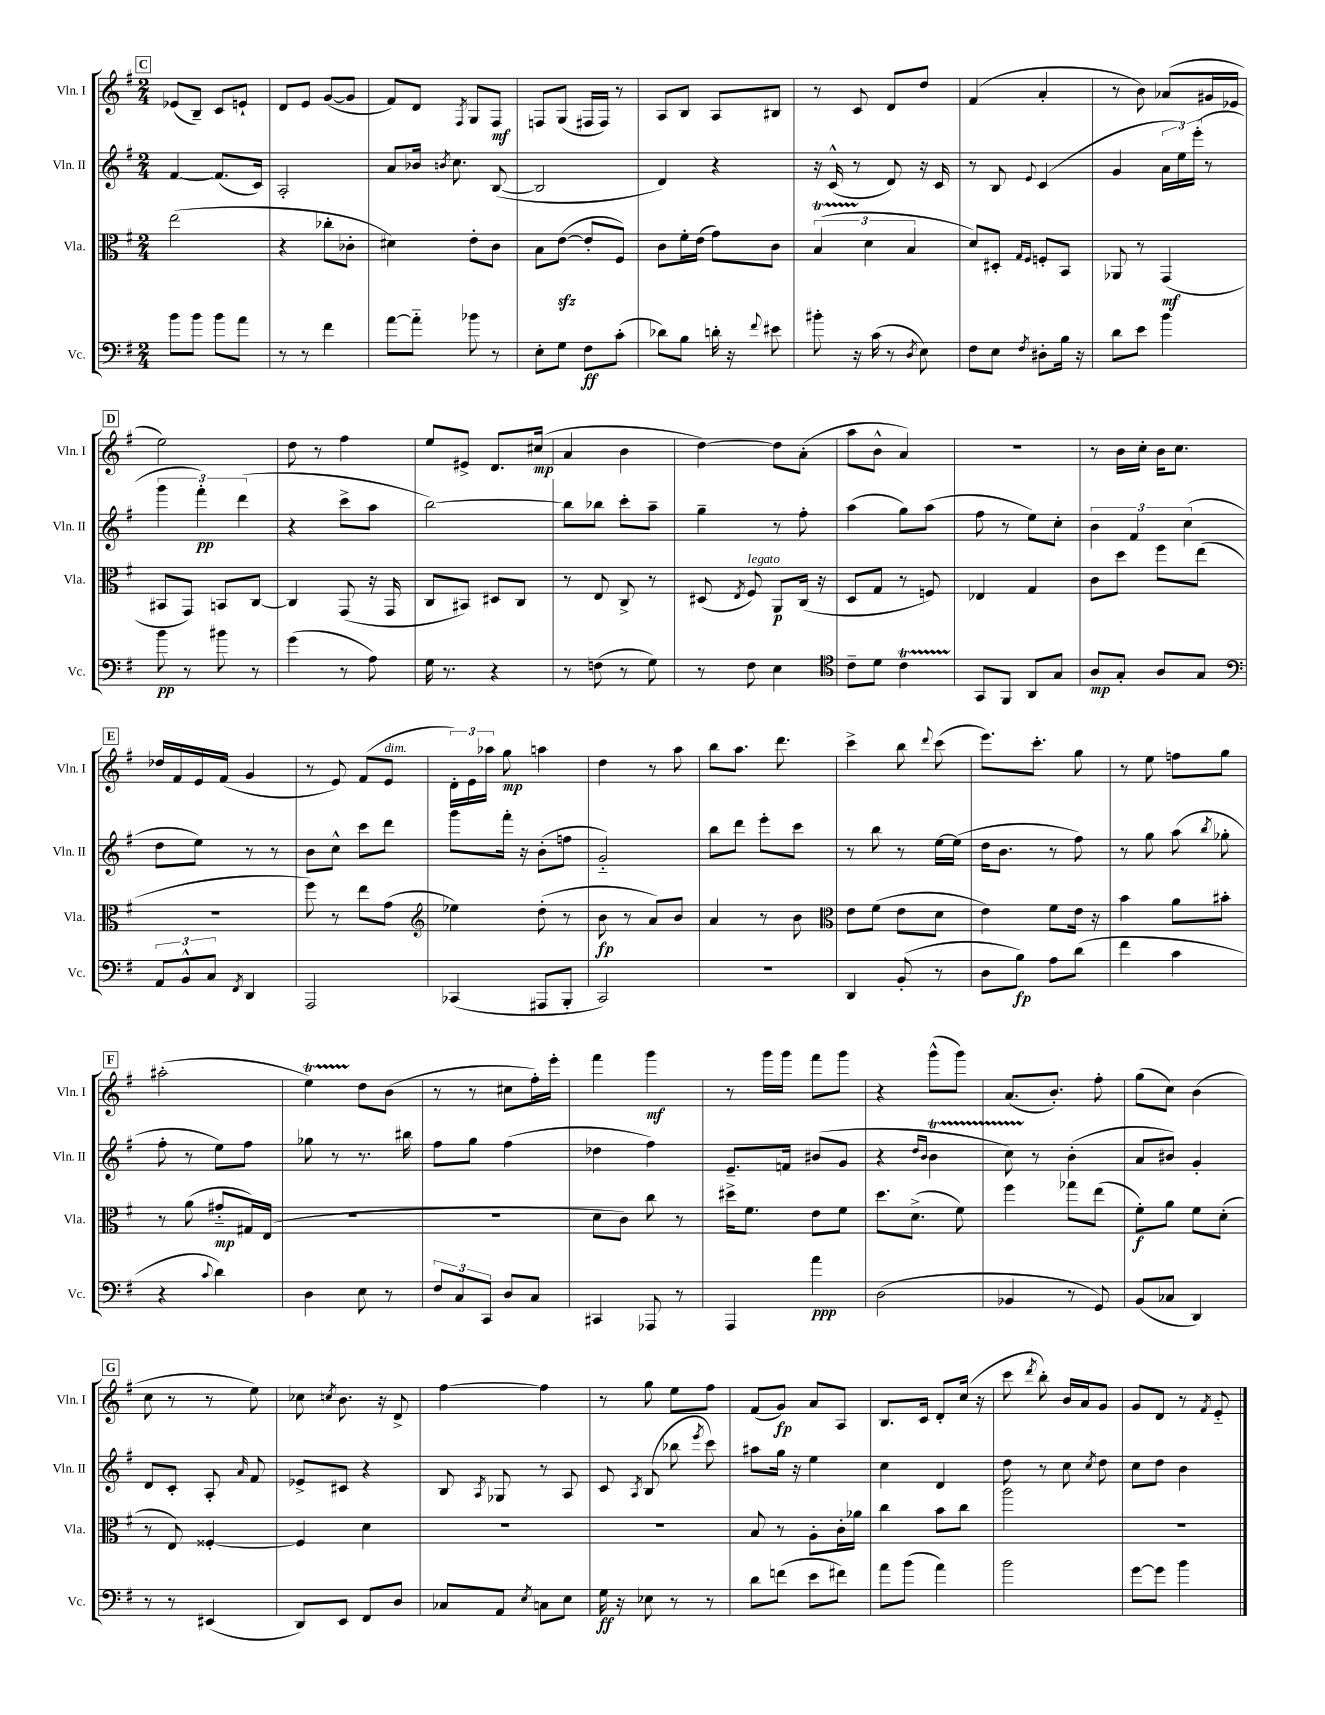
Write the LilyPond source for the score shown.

<<
\new StaffGroup <<
\new Staff = "s0" \with { instrumentName = "Vln. I" shortInstrumentName = "Vln. I" } {
    \clef treble \key g \major \numericTimeSignature \time 2/4
    \autoBeamOff \mark \markup { \box "C" } ees'8[( b8]--) c'8[ e'8]-! |
    d'8[ e'8] g'8[~( g'8] |
    fis'8[) d'8] \acciaccatura { fis8 } g8[ fis8]\mf |
    f8[ g8]( fis16[ fis16]) r8 |
    a8[ b8] a8[ bis8] |
    r8 c'8 d'8[ d''8] |
    fis'4( a'4-. |
    r8 b'8) aes'8[( gis'16 ees'16] |
    \mark \markup { \box "D" } e''2) |
    d''8 r8 fis''4 |
    e''8[ eis'8]-> d'8.[ cis''16]\mp( |
    a'4 b'4 |
    d''4~) d''8[ a'8]-.( |
    a''8[ b'8]-^ a'4) |
    R2 |
    r8 b'16[ c''16]-. b'16[ c''8.] |
    \mark \markup { \box "E" } des''16[ fis'16 e'16 fis'16]( g'4 |
    r8 e'8) fis'8[( e'8]^\markup { \italic "dim." } |
    \tuplet 3/2 { d'16[-.) e'16 aes''16] } g''8\mp a''4 |
    d''4 r8 a''8 |
    b''8[ a''8.] d'''8. |
    c'''4-> b''8 \appoggiatura { d'''8 } c'''8( |
    e'''8.[) c'''8.]-. g''8 |
    r8 e''8 f''8[ g''8] |
    \mark \markup { \box "F" } ais''2-.( |
    e''4\startTrillSpan) d''8[\stopTrillSpan b'8]( |
    r8 r8 cis''8[ fis''16-.) e'''16]-. |
    fis'''4 g'''4\mf |
    r8 g'''16[ g'''16] fis'''8[ g'''8] |
    r4 g'''8[-^( g'''8]) |
    a'8.[( b'8.]-.) fis''8-. |
    g''8[( c''8]) b'4( |
    \mark \markup { \box "G" } c''8 r8 r8 e''8) |
    ces''8 \acciaccatura { c''8 } b'8. r16 d'8-> |
    fis''4~ fis''4 |
    r8 g''8 e''8[ fis''8] |
    fis'8[( g'8]\fp) a'8[ a8] |
    b8.[ c'16] d'8[-. c''16]( r16 |
    c'''8 \acciaccatura { d'''8 } b''8-.) b'16[ a'16 g'8] |
    g'8[ d'8] r8 \acciaccatura { fis'8 } e'8-_ \bar "|." |
}
\new Staff = "s1" \with { instrumentName = "Vln. II" shortInstrumentName = "Vln. II" } {
    \clef treble \key g \major \numericTimeSignature \time 2/4
    \autoBeamOff \mark \markup { \box "C" } fis'4~ fis'8.[( c'16]) |
    a2-. |
    a'8[ bes'16] \acciaccatura { b'8 } c''8. b8~( |
    b2 |
    d'4) r4 |
    r16 c'16-^( r8 d'8) r16 c'16 |
    r8 b8 \appoggiatura { e'8 } c'4( |
    g'4 \tuplet 3/2 { a'16[ e''16) e'''16]-.( } r8 |
    \mark \markup { \box "D" } \tuplet 3/2 { g'''4 fis'''4-.\pp) d'''4( } |
    r4 c'''8[-> a''8] |
    b''2~) |
    b''8[ bes''8] c'''8[-. a''8]-- |
    g''4-- r8 fis''8-. |
    a''4( g''8[) a''8]( |
    fis''8 r8 e''8[) c''8]-. |
    \tuplet 3/2 { b'4 fis'4 c''4( } |
    \mark \markup { \box "E" } d''8[ e''8]) r8 r8 |
    b'8[ c''8]-^ c'''8[ d'''8] |
    g'''8[ fis'''16]-. r16 b'8[-.( f''8] |
    g'2-_) |
    b''8[ d'''8] e'''8[-. c'''8] |
    r8 b''8 r8 e''16[~ e''16]( |
    d''16[ b'8.] r8 fis''8) |
    r8 g''8 a''8( \acciaccatura { b''8 } ges''8-. |
    \mark \markup { \box "F" } fis''8-. r8 e''8[) fis''8] |
    ges''8 r8 r8. bis''16 |
    fis''8[ g''8] fis''4( |
    des''4 fis''4) |
    e'8.[-- f'16] bis'8[( g'8] |
    r4 \grace { d''16[ b'16] } b'4\startTrillSpan |
    c''8) r8\stopTrillSpan b'4-.( |
    a'8[ bis'8]) g'4-. |
    \mark \markup { \box "G" } d'8[ c'8]-. a8-. \grace { a'16 } fis'8 |
    ees'8[-> cis'8] r4 |
    b8 \acciaccatura { a8 } ges8 r8 a8 |
    c'8 \acciaccatura { a8 } b8( bes''8 \acciaccatura { e'''8 } c'''8) |
    ais''8[ g''16] r16 e''4 |
    c''4 d'4 |
    d''8 r8 c''8 \acciaccatura { c''8 } d''8 |
    c''8[ d''8] b'4 \bar "|." |
}
\new Staff = "s2" \with { instrumentName = "Vla." shortInstrumentName = "Vla." } {
    \clef alto \key g \major \numericTimeSignature \time 2/4
    \autoBeamOff \mark \markup { \box "C" } e''2( |
    r4 ces''8[-. ces'8]-. |
    dis'4) e'8[-. c'8] |
    b8[ e'8]~\sfz( e'8[-. fis8]) |
    c'8[ fis'16-. e'16]( g'8[) c'8] |
    \tuplet 3/2 { b4\startTrillSpan( d'4\stopTrillSpan b4 } |
    d'8[) dis8]-. \grace { g16[ fis16] } f8[-. b,8] |
    aes,8 r8 g,4\mf( |
    \mark \markup { \box "D" } bis,8[ g,8]) b,8[ c8]~ |
    c4 g,8( r16 g,16 |
    c8[ bis,8]) dis8[ c8] |
    r8 e8 c8-> r8 |
    dis8( \acciaccatura { e8 } fis8^\markup { \italic "legato" }) a,8[\p c16]( r16 |
    d8[ g8] r8 f8) |
    ees4 g4 |
    c'8[ d''8] fis''8[ e''8]( |
    \mark \markup { \box "E" } R2 |
    fis''8) r8 e''8[ g'8]( |
    \clef treble ees''4) d''8-.( r8 |
    b'8\fp r8 a'8[) b'8] |
    a'4 r8 b'8 |
    \clef alto e'8[ fis'8]( e'8[ d'8] |
    e'4) fis'8[ e'16] r16 |
    b'4 a'8[ bis'8]-. |
    \mark \markup { \box "F" } r8 a'8( gis'8[-_\mp gis16) e16]( |
    R2 |
    r2 |
    d'8[ c'8]) c''8 r8 |
    dis''16[-> fis'8.] e'8[ fis'8] |
    d''8.[ d'8.]->( fis'8) |
    fis''4 ges''8[ e''8]( |
    fis'8[-.\f) a'8] fis'8[ d'8]-.( |
    \mark \markup { \box "G" } r8 e8) fisis4~-. |
    fisis4 d'4 |
    R2 |
    R2 |
    b8 r8 a8[-. c'16-. aes'16] |
    c''4 b'8[ c''8] |
    a''2 |
    r2 \bar "|." |
}
\new Staff = "s3" \with { instrumentName = "Vc." shortInstrumentName = "Vc." } {
    \clef bass \key g \major \numericTimeSignature \time 2/4
    \autoBeamOff \mark \markup { \box "C" } b'8[ b'8] b'8[ a'8] |
    r8 r8 fis'4 |
    a'8[~ a'8]-_ bes'8 r8 |
    e8[-. g8] fis8[\ff c'8]-.( |
    des'8[) b8] d'16-. r16 \appoggiatura { fis'8 } eis'8 |
    bis'8-. r16 c'16( r8 \acciaccatura { d8 } e8) |
    fis8[ e8] \acciaccatura { fis8 } dis8[-. b16] r16 |
    d'8[ e'8] b'4 |
    \mark \markup { \box "D" } b'8\pp r8 bis'8 r8 |
    g'4( r8 a8) |
    g16 r8. r4 |
    r8 f8( r8 g8) |
    r8 fis8 e4 |
    \clef tenor c'8[-- d'8] c'4\startTrillSpan |
    g,8[\stopTrillSpan fis,8] a,8[ g8] |
    a8[\mp g8]-. a8[ g8] |
    \mark \markup { \box "E" } \clef bass \tuplet 3/2 { a,8[ b,8-^ c8] } \acciaccatura { fis,8 } d,4 |
    a,,2 |
    ces,4( ais,,8[ b,,8]-. |
    c,2) |
    r2 |
    d,4 b,8-.( r8 |
    d8[ b8]\fp) a8[ d'8]( |
    fis'4 c'4 |
    \mark \markup { \box "F" } r4 \appoggiatura { c'8 } d'4) |
    d4 e8 r8 |
    \tuplet 3/2 { fis8[ c8 c,8] } d8[ c8] |
    cis,4 aes,,8 r8 |
    a,,4 a'4\ppp |
    d2( |
    bes,4 r8 g,8) |
    b,8[( ces8] d,4) |
    \mark \markup { \box "G" } r8 r8 eis,4( |
    d,8[) e,8] fis,8[ d8] |
    ces8[ a,8] \acciaccatura { e8 } c8[ e8] |
    g16\ff r16 ees8 r8 r8 |
    d'8[ f'8]( e'8[ fis'8]) |
    a'8[ b'8]( a'4) |
    b'2 |
    g'8[~ g'8] b'4 \bar "|." |
}
>>
>>
